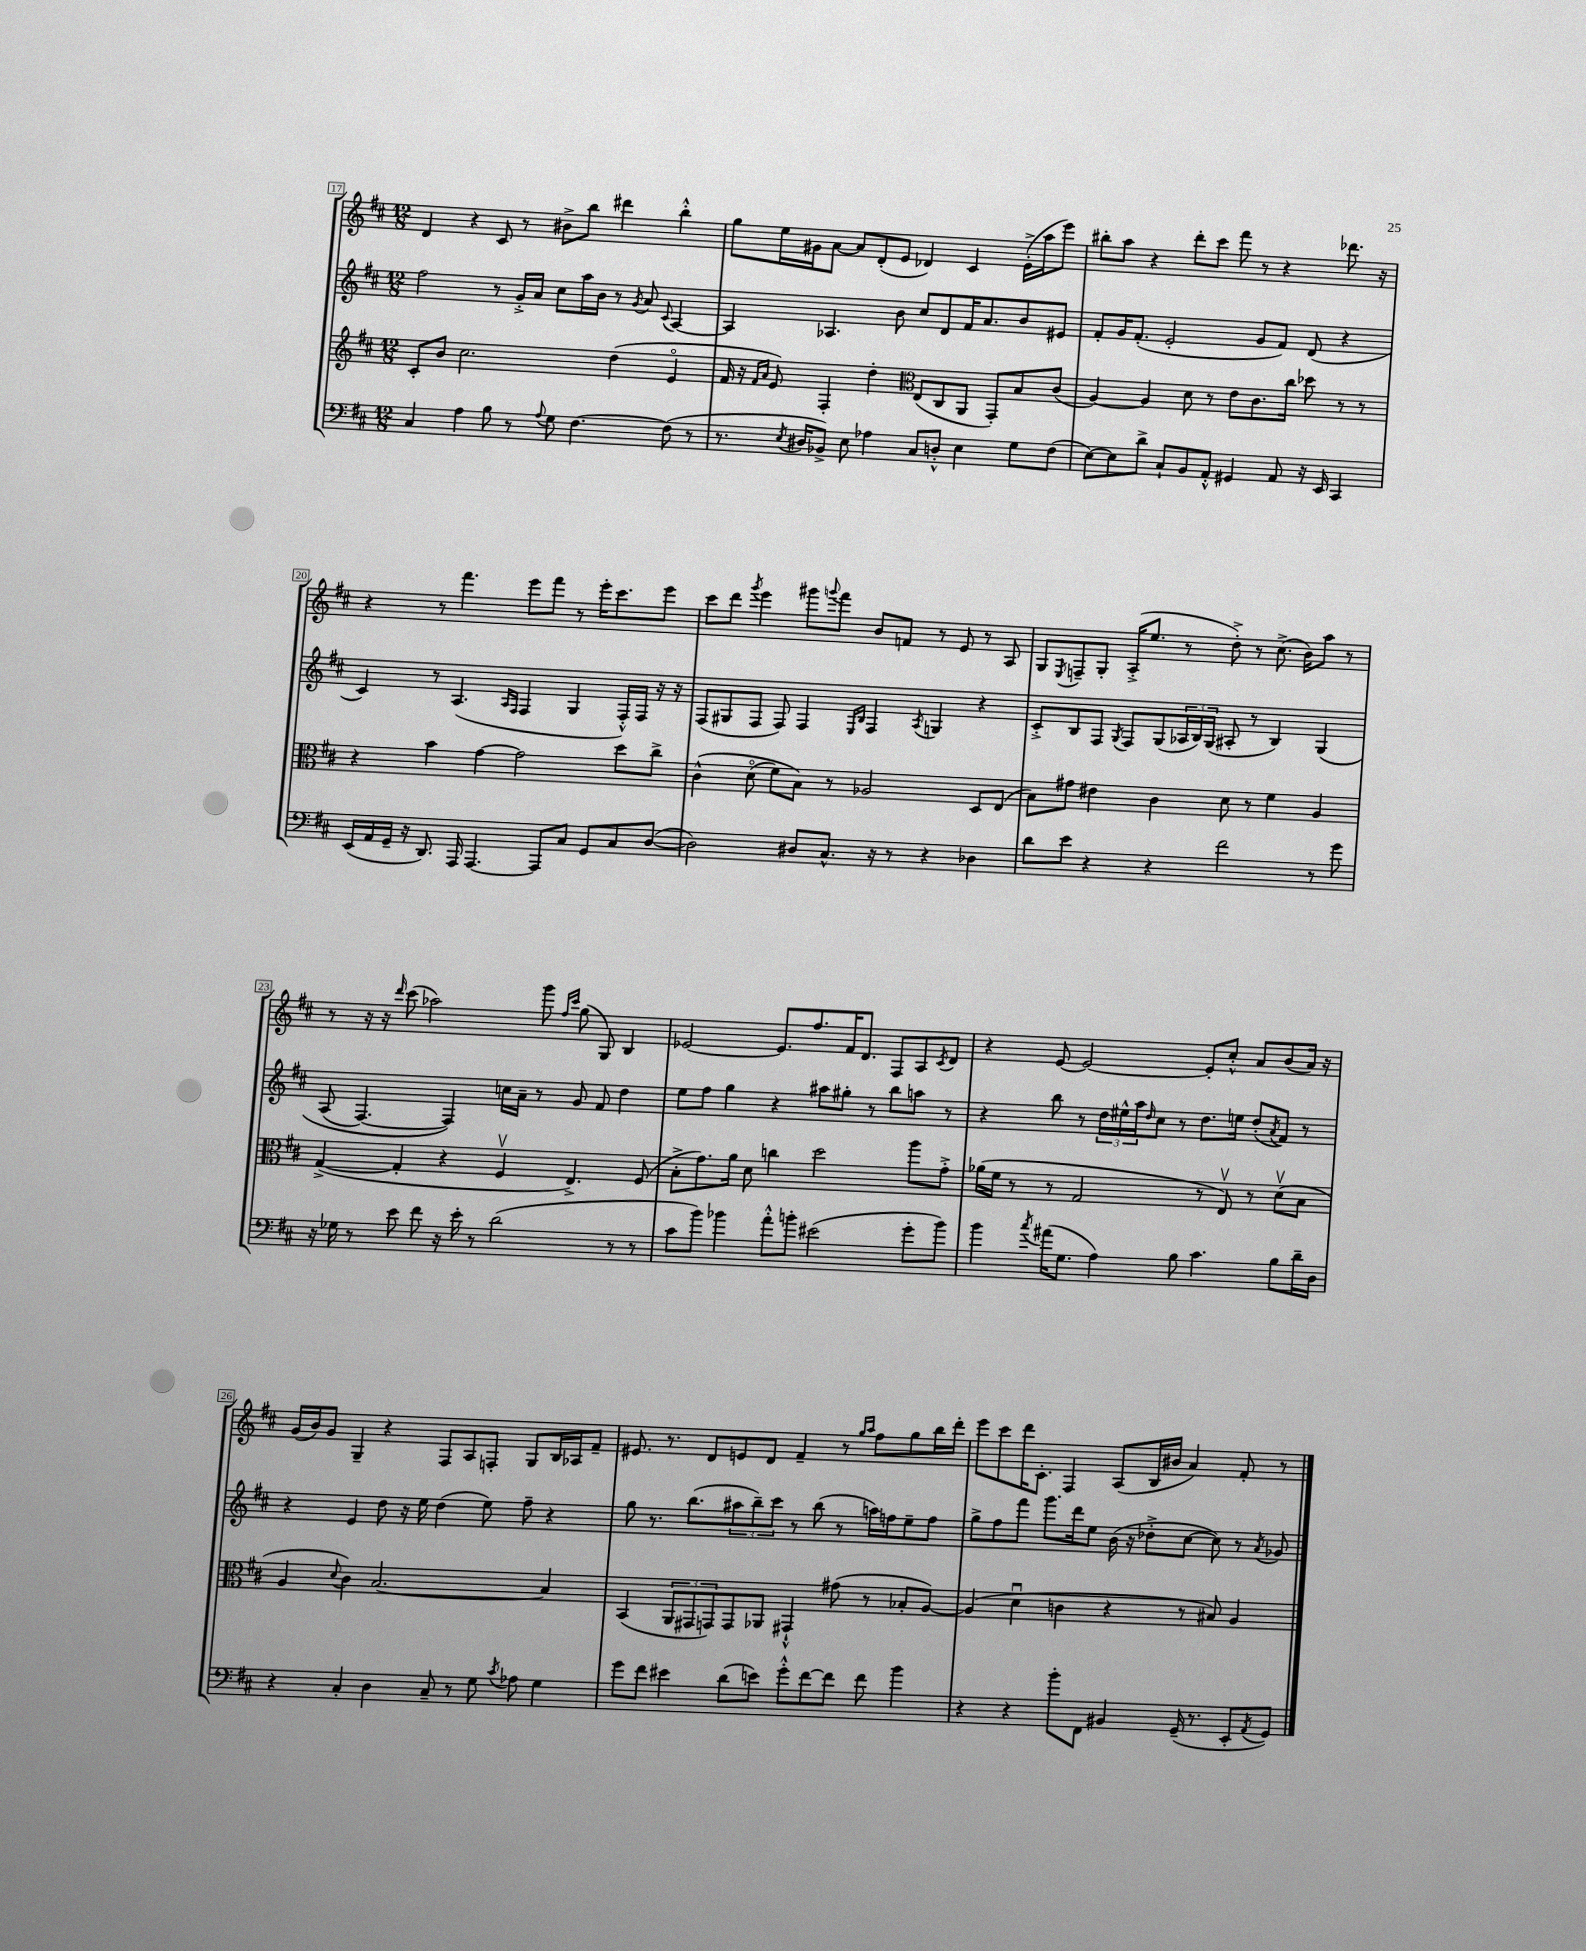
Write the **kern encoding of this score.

**kern	**kern	**kern	**kern
*part4	*part3	*part2	*part1
*staff4	*staff3	*staff2	*staff1
*clefF4	*clefG2	*clefG2	*clefG2
*k[f#c#]	*k[f#c#]	*k[f#c#]	*k[f#c#]
*M12/8	*M12/8	*M12/8	*M12/8
=17	=17	=17	=17
4C#/	8c#'/L	2ff#\	4d/
.	8b/J	.	.
4A\	2.cc#\	.	4r
8B\	.	8r	8c#/
8r	.	16g'^/LL	8r
.	.	16a/JJ	.
8qqA/	.	.	.
8G\	.	8cc#\L	8b#X^\L
[4.F#\	.	16aa\L	8bb\J
.	.	16b\JJ	.
.	(4dd\	8r	4ddd#X\
.	.	8qg/	.
.	.	8a/	.
.	.	8qqc#/	.
(8F#\]	4e/	[4A/	4bb'^^\
8r	.	.	.
=18	=18	=18	=18
8.r	16f#/	4A/]	8gg\L
.	16r	.	.
.	16qqf#/LL	.	.
.	16qqa/JJ	.	.
.	8e/)	.	16ee\L
8qE/	.	.	.
16D#X/KL	.	.	16g#X\J
8BB-X^/J)	4F#'/	4.A-X/	[8a\J
8E\	.	.	8a/L]
4A-X\	4dd'\	.	(8d'/
.	.	8b\	8e/J
*	*clefC3	*	*
8C#/L	(8E/L	8cc#/L	4d-X/)
8Dn'^^/J	8C#/	8d/	.
4E\	8AA/J	16f#/K	4c#/
.	.	8.a/	.
.	8GG'/L)	.	.
8G\L	8B/	8b/	(16e'^\LL
.	.	.	16aa\J
(8F#\J	(8c#/J	8e#X/J	8eee\J)
=19	=19	=19	=19
[8E\L)	[4A/)	8f#'/L	8bb#X'\L
8E\]	.	16g/K	8aa\J
.	.	(8.f#'/J	.
8d^\J	4A/]	.	4r
8C#`/L	.	2e'/	.
8BB/	8d\	.	8ddd'\L
8AA'^^/J	8r	.	8ccc#\J
4GG#X/	8e\L	.	8fff#\
.	8.c#\	8g/L	8r
8AA/	.	8f#/J)	4r
.	16cc#\Jk	.	.
16r	8dd-X\	(8d/	.
16EE/	.	.	.
4CC#/	8r	4r	8.ddd-X\
.	8r	.	.
.	.	.	16r
!!LO:LB:g=z
=20	=20	=20	=20
(16EE/LL	4r	4c#/)	4r
16AA/	.	.	.
16GG~/JJ	.	.	.
16r	.	.	.
8.DD/)	4b\	8r	8r
.	.	(4.A/	4.fff#\
16AAA/	.	.	.
[4.AAA/	[4g\	.	.
.	.	16qqA/LL	.
.	.	16qqF#/JJ	.
.	2g\]	4F#/	8eee\L
8AAA/L]	.	.	8fff#\J
8C#/J	.	4G/	8r
8GG/L	.	.	16eee'\KL
.	.	.	8.ccc#\
8C#/	8dd\L	16F#'^^/LL)	.
.	.	16F#/JJ	.
([8D/J	8cc#^\J	16r	8eee\J
.	.	16r	.
=21	=21	=21	=21
2D\])	(4c#^^\	(8F#/L	8ccc#\L
.	.	8G#X/	8ddd\J
.	.	.	8qggg/
.	(8d\	8F#/J	4eee\
.	8f#\L)	8F#/)	.
8D#X/L	8B\J)	4F#/	8ggg#X\L
.	.	.	8qqgggn/
8.C#^^/J	8r	.	8fff#\J
.	.	16qqE/LL	.
.	.	16qqB/JJ	.
.	2A-X/	4F#/	8b/L
16r	.	.	.
8r	.	.	8fn/J
.	.	8qA/	.
4r	.	4Gn/	8r
.	.	.	8e/
4D-X\	8D/L	4r	8r
.	(8E/J	.	8A/
=22	=22	=22	=22
8d\L	8B\L)	8c#'^/L	8G/L
.	.	.	8qE/
8e\J	8g#X\J	8B/	8Fn~/
4r	4e#X\	8F#/J	8G'/J
.	.	8qG/	.
.	.	8F#/L	(16A'^/KL
.	.	.	8.ee/J
4r	4c#\	(8G/	.
.	.	24A-X/L	8r
.	.	24B/)	.
.	.	(24G/JJ	.
2f#\	8d\	8A#X'/	8dd'^\)
.	8r	8r	8r
.	4f#\	4B/)	(8.cc#^\
.	.	.	16b\KL)
8r	4A/	(4G/	8aa\J
8g\	.	.	8r
!!LO:LB:g=z
=23	=23	=23	=23
16r	([4G^/	(8A/	8r
16G-X\	.	.	.
8r	.	[4.F#/)	16r
.	.	.	16r
.	.	.	16qqddd/
8e\	4G'/]	.	(8ccc#\
8f#\	.	.	2aa-X\)
16r	4r	4F#/])	.
16e'\	.	.	.
8r	.	.	.
(2d\	4F#v/	16ccn\LL	.
.	.	16a~\JJ	.
.	.	8r	8ggg\
.	.	.	16qqff#/LL
.	.	.	16qqccc#/JJ
.	4.E^/)	8g/	(8gg\
.	.	8f#/	8G/)
8r	.	4dd\	4B/
8r	(8F#/	.	.
=24	=24	=24	=24
8c#\L	8B'^\L	8ee\L	[2e-X/
8b\J)	8.g\)	8ff#\J	.
4b-X\	.	4gg\	.
.	16a\Jk	.	.
.	8d\	.	.
8a'^^\L	4ccn\	4r	8.e-/L]
8bn'\J	.	.	.
.	.	.	8.ff#/
(2e#X\	2dd\	8aa#X\L	.
.	.	8gg#X'\J	16f#/K
.	.	.	8.d/J
.	.	8r	.
.	.	8bb\L	8F#/L
8g'\L	8aa\L	8aan\J	8A/
.	.	.	8qc#/
8b\J)	8g'^\J	8r	8d/J
=25	=25	=25	=25
4b\	(16a-X\LL	4r	4r
.	16f#\JJ	.	.
.	8r	.	.
8qcc#/	.	.	.
(16a#X\KL	8r	8bb\	[8e/
8.G\J	.	.	.
.	2G/	8r	2e/_
4A\)	.	24dd\LL	.
.	.	24ee#X^^\	.
.	.	24aa\J	.
.	.	16qqdd/	.
.	.	8cc#\J	.
8B\	.	8r	.
4.c#\	8r	8.dd\L	8e'/L]
.	8Ev/)	.	8cc#'^^/J
.	.	16een\Jk	.
.	8r	(8dd'/L	8a/L
.	.	8qa/	.
8B\L	(8dv\L	8f#/J)	(8b/
16d~\L	8B\J	8r	16a/Jk)
16D\JJ	.	.	16r
!!LO:LB:g=z
=26	=26	=26	=26
4r	4A/	4r	(16g/LL
.	.	.	16b/J)
.	.	.	8g/J
.	8qqd/	.	.
4C#'/	4c#\)	4e/	4G~/
4D\	[2.B/	8dd\	4r
.	.	16r	.
.	.	16ee\	.
8C#~/	.	(4dd\	8F#/L
8r	.	.	8A/
8G\	.	8ee\)	8Fn'/J
8qc#/	.	.	.
8A-X\	.	8ff#~\	8G/L
4G\	4B/]	4r	16B/L
.	.	.	16A-X/J
.	.	.	8f#~/J
=27	=27	=27	=27
8g\L	(4BB/	8gg\	8.e#X/
8f#\J	.	8.r	.
.	.	.	8.r
4e#X\	12AA/L	.	.
.	.	(8.bb\L	.
.	12GG#X/	.	.
.	.	.	8d/L
.	12GGn/)	.	.
(8d\L	8GG/	12aa#X\	8en/
.	.	12bb~\)	.
8en\J)	8AA-X/J	.	8d/J
.	.	12ccc#\J	.
8g'^^\L	4GG#X`^^/	8r	4f#~/
[8f#\	.	(8bb\	.
8f#\J]	(8g#X\	8r	8r
.	.	.	16qqgg/LL
.	.	.	16qqaa/JJ
8f#\	8r	16aan\LL)	8ff#\L
.	.	16ffn\J	.
4b\	8B-X'/L	8ee~\	8gg\
.	[8A/J)	8ff\J	16bb\L
.	.	.	16ddd'\JJ
=28	=28	=28	=28
4r	(4A/]	8gg^\L	8eee\L
.	.	8ff#\	8ccc#\
4r	4du\	8fff#\J	16ddd\K
.	.	.	8.c#'\J
.	.	8.ggg\L	.
8b'\L	4cn\	.	4F#/
.	.	16ddd\k	.
8FF#\J	.	8ee\J	.
4BB#X/	4r	(16b\	(8A/L
.	.	16r	.
.	.	8dd-X'^\L	16B/L
.	.	.	16b#X/JJ
(16GG~/	8r	[8cc#\J	4a/)
8.r	.	.	.
.	8B#X/)	8cc#\])	.
8EE'/L	4A/	8r	8f#'/
8qAA/	.	8qa/	.
8GG/J)	.	8g-X/	8r
==	==	==	==
*-	*-	*-	*-
